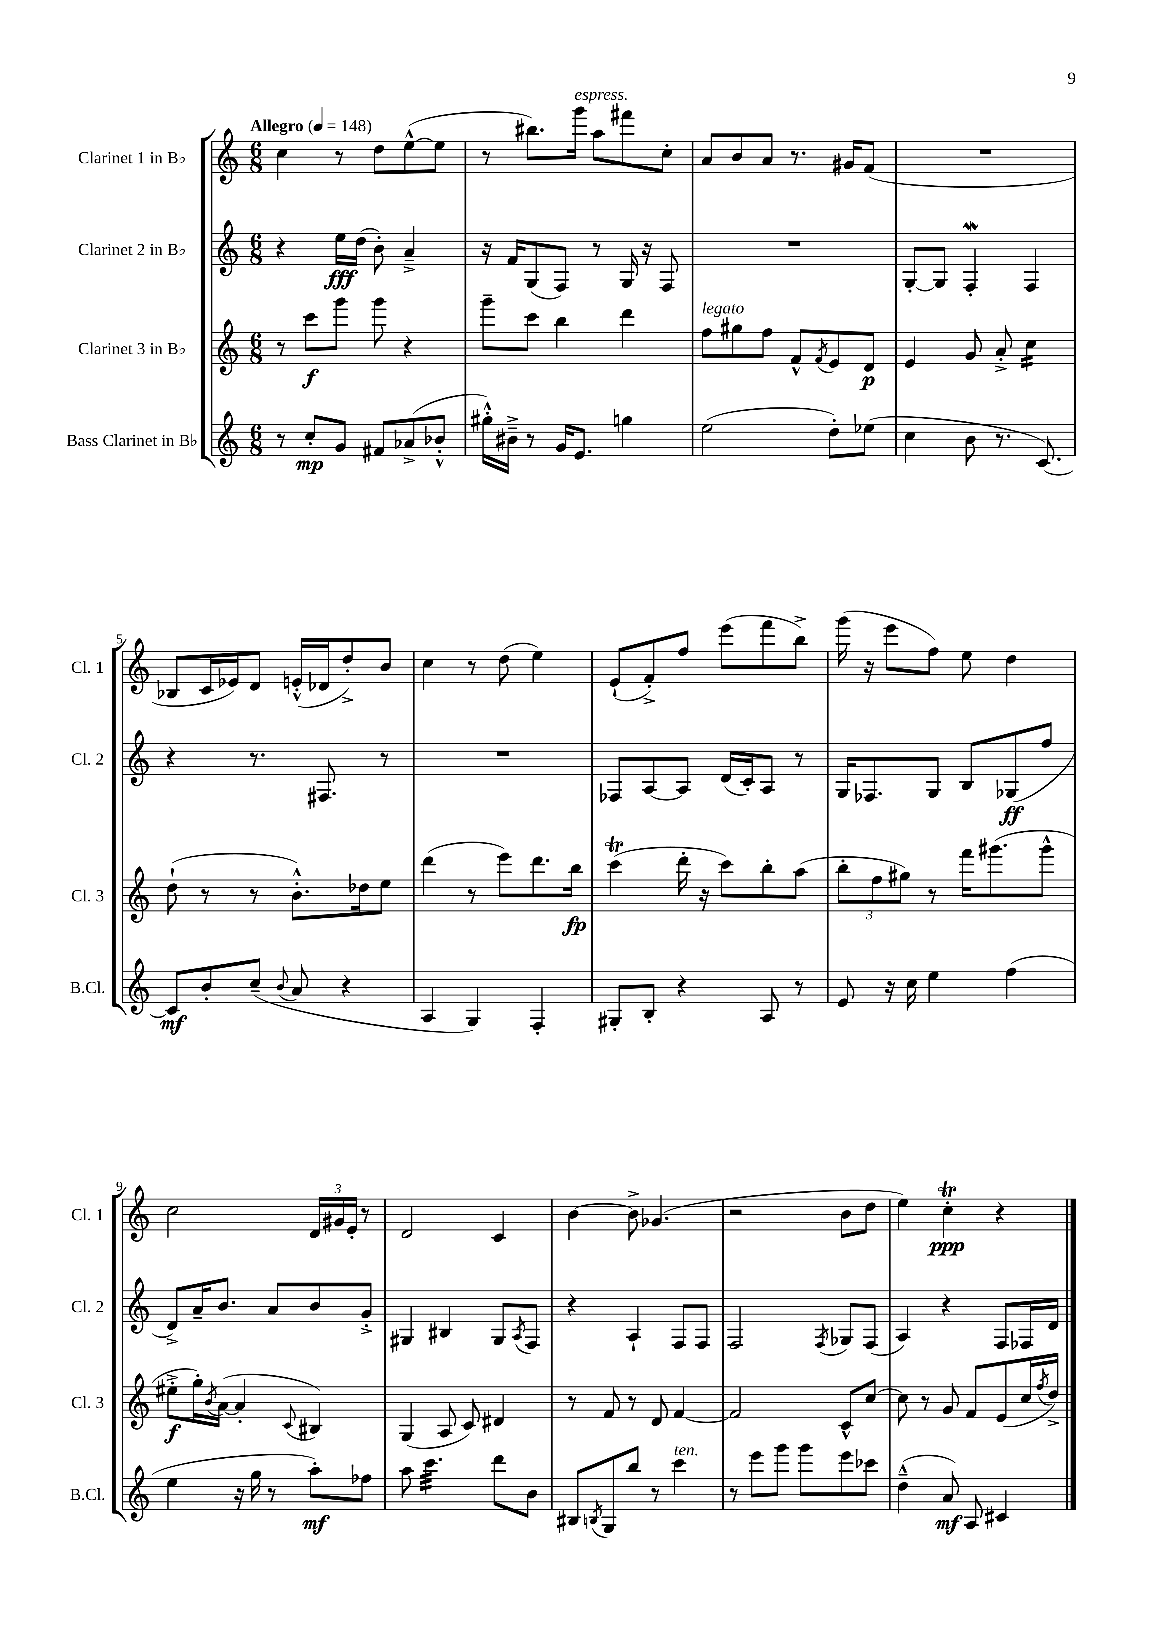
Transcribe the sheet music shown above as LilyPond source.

<<
\new StaffGroup <<
\new Staff = "s0" \with { instrumentName = "Clarinet 1 in Bb" shortInstrumentName = "Cl. 1" } {
    \clef treble \key c \major \numericTimeSignature \time 6/8 \tempo "Allegro" 4 = 148
    c''4 r8 d''8 e''8~-^( e''8 |
    r8 bis''8.) g'''16^\markup { \italic "espress." } a''8 fis'''8 c''8-. |
    a'8 b'8 a'8 r8. gis'16 f'8( |
    R2. |
    bes8 c'16 ees'16) d'8 e'16-.-^( des'16 d''8-.->) b'8 |
    c''4 r8 d''8( e''4) |
    e'8-!( f'8-.->) f''8 e'''8( f'''8 b''8->) |
    g'''16( r16 e'''8 f''8) e''8 d''4 |
    c''2 \tuplet 3/2 { d'16 gis'16 e'16-. } r8 |
    d'2 c'4 |
    b'4~ b'8-> ges'4.( |
    r2 b'8 d''8 |
    e''4) c''4-.\trill\ppp r4 \bar "|." |
}
\new Staff = "s1" \with { instrumentName = "Clarinet 2 in Bb" shortInstrumentName = "Cl. 2" } {
    \clef treble \key c \major \numericTimeSignature \time 6/8
    r4 e''16\fff d''16( b'8-.) a'4---> |
    r16 f'16 g8( f8) r8 g16 r16 f8 |
    R2. |
    g8~-. g8 f4-.\mordent f4 |
    r4 r8. fis8. r8 |
    R2. |
    fes8 a8~ a8 d'16( c'16-.) a8 r8 |
    g16 fes8. g8 b8 ges8\ff( f''8 |
    d'8->) a'16-- b'8. a'8 b'8 g'8-.-> |
    gis4 bis4 gis8 \acciaccatura { a8 } f8 |
    r4 a4-! f8 f8 |
    f2 \acciaccatura { f8 } ges8 f8( |
    a4) r4 f8 fes16 d'16 \bar "|." |
}
\new Staff = "s2" \with { instrumentName = "Clarinet 3 in Bb" shortInstrumentName = "Cl. 3" } {
    \clef treble \key c \major \numericTimeSignature \time 6/8
    r8 c'''8\f g'''8 g'''8 r4 |
    g'''8-- c'''8 b''4 d'''4 |
    f''8^\markup { \italic "legato" } gis''8 f''8 f'8-^ \acciaccatura { f'8 } e'8 d'8\p |
    e'4 g'8 a'8-.-> c''4:16 |
    d''8-!( r8 r8 b'8.-.-^) des''16 e''8 |
    d'''4( r8 e'''8) d'''8. b''16\fp |
    c'''4\trill( d'''16-. r16 c'''8) b''8-. a''8( |
    \tuplet 3/2 { b''8-. f''8 gis''8) } r8 f'''16 gis'''8.( gis'''8-^ |
    eis''8-.->\f g''16-.) \acciaccatura { b'8 } a'16~( a'4-. \appoggiatura { c'8 } bis4) |
    g4( a8 c'8) dis'4 |
    r8 f'8 r8 d'8 f'4~ |
    f'2 c'8-^ c''8~ |
    c''8 r8 g'8 f'8 e'8( c''16 \acciaccatura { f''8 } d''16->) \bar "|." |
}
\new Staff = "s3" \with { instrumentName = "Bass Clarinet in Bb" shortInstrumentName = "B.Cl." } {
    \clef treble \key c \major \numericTimeSignature \time 6/8
    r8 c''8-.\mp g'8 fis'8 aes'8->( bes'8-.-^ |
    gis''16-.-^) bis'16---> r8 g'16 e'8. g''4 |
    e''2( d''8-.) ees''8( |
    c''4 b'8 r8. c'8.~) |
    c'8\mf b'8-. c''8--( \appoggiatura { b'8 } a'8 r4 |
    a4 g4) f4-. |
    gis8-. b8-. r4 a8 r8 |
    e'8 r16 c''16 e''4 f''4( |
    e''4 r16 g''16 r8 a''8-.\mf) fes''8 |
    a''8 c'''4.:32 d'''8 b'8 |
    bis8 \acciaccatura { b8 } g8 b''8 r8 c'''4^\markup { \italic "ten." } |
    r8 e'''8 g'''8 g'''8 e'''8 ces'''8 |
    d''4---^( a'8\mf) a8 cis'4 \bar "|." |
}
>>
>>
